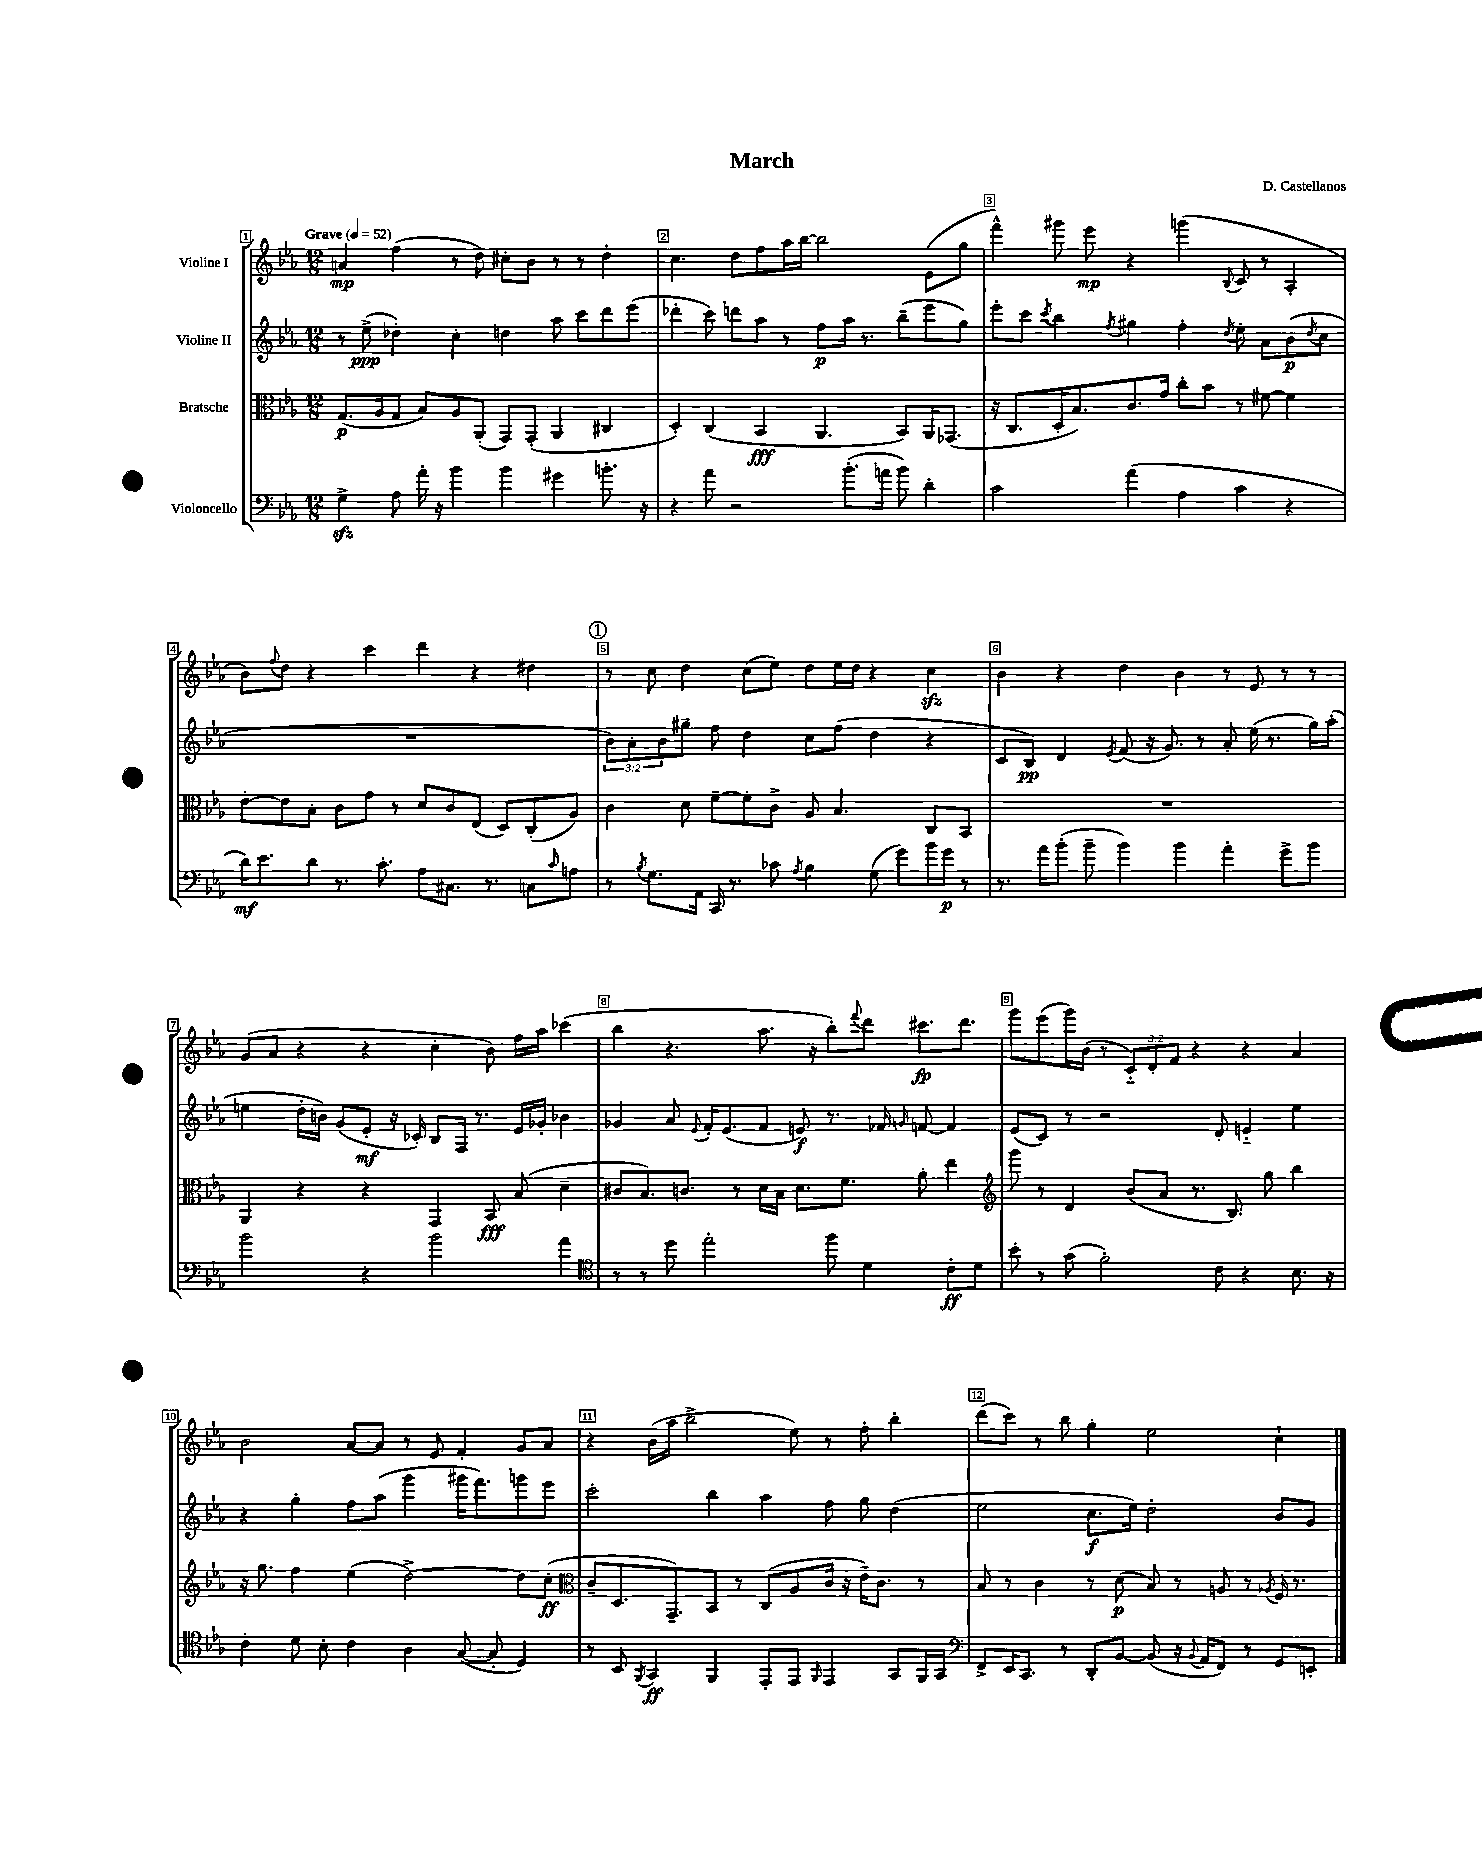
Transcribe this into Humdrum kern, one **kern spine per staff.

**kern	**kern	**kern	**kern
*staff4	*staff3	*staff2	*staff1
*clefF4	*clefC3	*clefG2	*clefG2
*k[b-e-a-]	*k[b-e-a-]	*k[b-e-a-]	*k[b-e-a-]
*M12/8	*M12/8	*M12/8	*M12/8
*MM52	*MM52	*MM52	*MM52
4G^\	(8.G/L	8r	4a/
.	.	(8ee-^\	.
.	16A-/k	.	.
8A-\	8G/J	4dd-'\)	(4ff\
16a-'\	8B-/L)	.	.
16r	.	.	.
4b-\	8A-/	4cc'\	8r
.	(8AA-'/J	.	8dd\)
4b-\	8GG/L)	4dd\	8cc#'\L
.	(8GG'/J	.	8b-\J
4g#\	4AA-/	8aa-\	8r
.	.	8ccc\L	8r
8.b'\	4C#/	8ddd\	4dd'\
.	.	(8eee-\J	.
16r	.	.	.
=	=	=	=
4r	4D'/)	4ddd-'\	4.cc\
8a-\	(4C/	8ccc\)	.
2r	.	8ddd\L	8dd\L
.	4BB-/	8aa-\J	8ff\
.	.	8r	16aa-\L
.	.	.	[16bb-\JJ
.	4.AA-/	8ff\L	2bb-\]
(8.b-'\L	.	16aa-\Jk	.
.	.	8.r	.
16a\Jk	.	.	.
8b-\)	8BB-/L)	(8bb-~\L	.
4d'\	16AA-/K	8eee-\	(8e-\L
.	(8.GG-/J	.	.
.	.	8gg\J)	8gg\J
=	=	=	=
2c\	16r	8eee-'\L	4fff^^\)
.	8.C/L	.	.
.	.	8ccc\J	.
.	.	8qccc/	.
.	16D'/K	4bb-\	8ggg#\
.	8.B-/)	.	.
.	.	.	8eee-\
.	.	8qff/	.
(4a-\	8.c/	4gg#\	4r
.	16g/Jk	.	.
4A-\	8cc'\L	4ff'\	(4ggg\
.	8b-\J	.	.
.	.	8qdd/	8qqB-/
4c\	8r	8ee-'\	8c/
.	[8f#\	8a-\L	8r
4r	4f#\]	(8b-\	4A-'/
.	.	8qdd/	.
.	.	8cc\J	.
=	=	=	=
16d\LK)	[8e-'\L	1.r	8b-\L)
8.e-\	.	.	.
.	.	.	8qqff/
.	8e-\]	.	8dd\J
8d\J	8B-'\J	.	4r
8.r	8c\L	.	.
.	8g\J	.	4ccc\
8.c'\	.	.	.
.	8r	.	.
8A-\L	8d/L	.	4ddd\
8.C#\J	8c/	.	.
.	(8E-/J	.	4r
8.r	.	.	.
.	8D/L)	.	.
8C\L	(8C'/	.	4dd#\
16qqc/	.	.	.
8A\J	8A-/J)	.	.
=	=	=	=
8r	4c\	12b-\L)	8r
.	.	12a-'\	.
8qB-/	.	.	.
8.G\L	.	.	8cc\
.	.	12b-\	.
.	8d\	8gg#~\J	4dd\
16AA-\Jk	.	.	.
16CC/	[8f~\L	8ff\	.
8.r	.	.	.
.	8f'\]	4dd\	(8cc\L
8c-\	8c^\J	.	8ee-\J)
8qA-/	.	.	.
4B-\	8A-/	8cc\L	8dd\L
.	4.B-/	(8ff\J	16ee-\L
.	.	.	16dd\JJ
(8G\	.	4dd\	4r
8g\L)	.	.	.
16b-\L	8C/L	4r	4cc\
16g\JJ	.	.	.
8r	8BB-/J	.	.
=	=	=	=
8.r	1.r	8c/L	4b-\
.	.	8B-/J)	.
16a-\LK	.	.	.
(8b-'\J	.	4d/	4r
8b-~\	.	.	.
.	.	8qe-/	.
4b-\)	.	(8f/	4dd\
.	.	16r	.
.	.	8.g/)	.
4b-\	.	.	4b-\
.	.	8r	.
4a-'\	.	8a-'/	8r
.	.	(16ee-\	8e-/
.	.	8.r	.
8g^\L	.	.	8r
8b-\J	.	16gg\LL)	8r
.	.	(16aa-'\JJ	.
=	=	=	=
2b-\	4AA-/	4ee\	(8g/L
.	.	.	8a-/J
.	4r	16dd'\LL	4r
.	.	16b\JJ)	.
.	.	(8g/L	.
4r	4r	8e-'/J	4r
.	.	16r	.
.	.	16c-'/)	.
2b-\	4GG/	8B-/L	4cc'\
.	.	16F/Jk	.
.	.	8.r	.
.	8BB-/	.	8b-\)
.	(8B-/	16e-/LL	16ff\LL
.	.	16g-'/JJ	16aa-\JJ
4a-\	4d~\	4b-\	(4ccc-\
=	=	=	=
*clefC4	*	*	*
8r	8c#/L	4g-/	4bb-\
8r	8.B-/)	.	.
8dd\	.	8a-/	4.r
.	8.c/J	.	.
.	.	8qqe-/	.
2ee-'\	.	16f'/LK	.
.	.	(8.e-/	.
.	8r	.	.
.	16d\LL	8f/J	8.aa-\
.	16B-\JJ	.	.
.	8.d\L	8e/)	.
.	.	.	16r
8ff\	.	8.r	8bb-'\L)
.	8.f\J	.	.
.	.	.	8qqfff/
4d\	.	.	8ddd\J
.	.	16f-/	.
.	.	16qqg/	.
.	8a-'\	[8f/	8.ccc#\L
8c'\L	4ee-\	4f/]	.
.	.	.	8.ddd\J
8d\J	.	.	.
=	=	=	=
*	*clefG2	*	*
8b-'\	8ggg\	(8e-/L	8ggg\L
8r	8r	8c/J)	(8eee-\
(8g\	4d/	8r	16ggg\L)
.	.	.	(16b-\JJ
2f'\)	.	2r	8r
.	(8b-/L	.	12c'~/L)
.	.	.	12d'/
.	8a-/J	.	.
.	.	.	12f/J
.	8.r	.	4r
8c\	.	8d'/	.
.	8.B-/)	.	.
4r	.	4e'~/	4r
.	8gg\	.	.
8.B-\	4bb-\	4ee-\	4a-/
16r	.	.	.
=	=	=	=
4c'\	16r	4r	2b-\
.	8.gg\	.	.
8d\	4ff\	4gg'\	.
8B-'\	.	.	.
4c\	(4ee-\	8ff\L	[8a-/L
.	.	(8aa-\J	8a-/]J
4A-\	[2dd^\)	4ggg\	8r
.	.	.	8e-/
([8G/	.	16ggg#\LK	4f'/
.	.	8.fff\)	.
8G'/]	.	.	.
4D/)	8dd\]L	8ggg\	8g/L
.	(8cc'\J	8eee-\J	8a-/J
=	=	=	=
*	*clefC3	*	*
8r	8c~/L	2ccc'\	4r
8BB-/	8.D/	.	.
8qFF/	.	.	.
4GG/	.	.	(16b-\LL
.	8.GG~/)	.	16aa-\JJ
.	.	.	2bb-^\
4FF/	8BB-/J	4bb-\	.
.	8r	.	.
8EE-'/L	(8C/L	4aa-\	.
8EE-/J	8A-/	.	8ee-\)
16qqFF/	.	.	.
4EE-/	16c/Jk	8ff\	8r
.	16r	.	.
.	16e-~\LK)	8gg\	8ff'\
.	8.c\J	.	.
8GG/L	.	(4dd\	4bb-'\
16FF/L	8r	.	.
16GG/JJ	.	.	.
=	=	=	=
*clefF4	*	*	*
8FF^/L	8B-/	2ee-\	(8ddd\L
16EE-/K	8r	.	8ccc\J)
8.CC/J	.	.	.
.	4c\	.	8r
8r	.	.	8bb-\
8DD'/L	8r	8.cc\L	4gg'\
[8BB-/J	(8d\	.	.
.	.	16ee-\Jk)	.
(8BB-/]	8B-/)	2dd'\	2ee-\
16r	8r	.	.
8qqBB-/	.	.	.
16AA-/LK	.	.	.
8FF/J)	8A/	.	.
8r	8r	.	.
.	8qA-/	.	.
8GG/L	16F/	8b-/L	4cc`\
.	8.r	.	.
8EE'/J	.	8g/J	.
==	==	==	==
*-	*-	*-	*-
